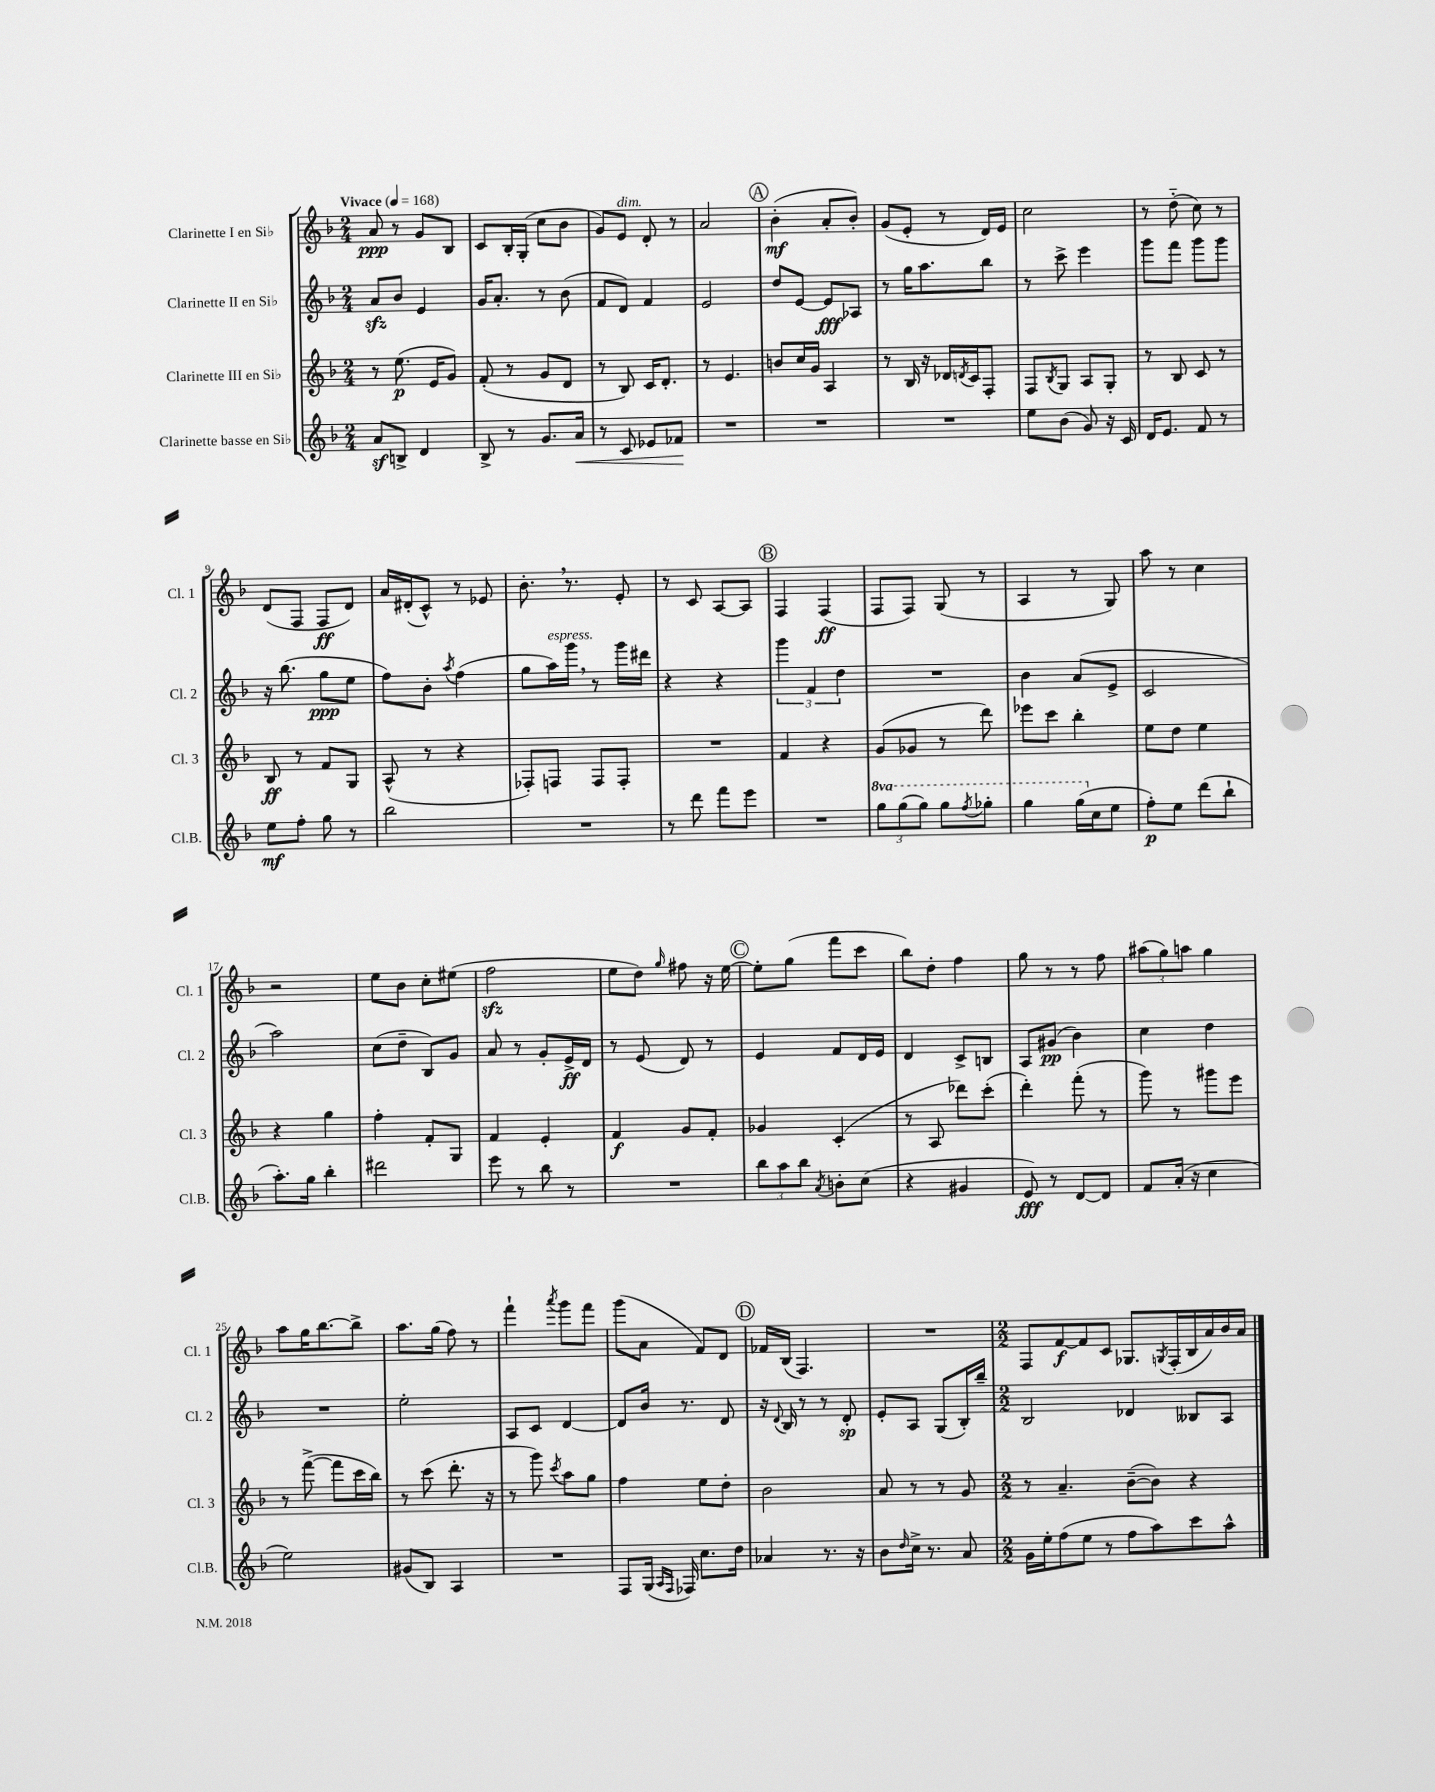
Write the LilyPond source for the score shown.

<<
\new StaffGroup <<
\new Staff = "s0" \with { instrumentName = "Clarinette I en Sib" shortInstrumentName = "Cl. 1" } {
    \clef treble \key f \major \numericTimeSignature \time 2/4 \tempo "Vivace" 4 = 168
    a'8\ppp r8 g'8 bes8 |
    c'8 bes16-. g16-.( c''8 bes'8 |
    g'8) e'8^\markup { \italic "dim." } d'8-. r8 |
    a'2 |
    \mark \markup { \circle "A" } bes'4-.\mf( a'8-. bes'8-.) |
    g'8( e'8-. r8 d'16) e'16 |
    c''2 |
    r8 d''8-_( c''8) r8 |
    d'8( f8 f8\ff d'8) |
    a'16 dis'16-.( c'8-^) r8 ees'8 |
    bes'8.-. \breathe r8. e'8-. |
    r8 c'8 a8~ a8 |
    \mark \markup { \circle "B" } f4 f4\ff( |
    f8 f8) g8( r8 |
    a4 r8 g8) |
    a''8 r8 c''4 |
    r2 |
    e''8 bes'8 c''8-. eis''8( |
    f''2\sfz |
    e''8 d''8) \grace { g''16 } fis''8 r16 e''16~ |
    \mark \markup { \circle "C" } e''8-. g''8( f'''8 c'''8 |
    bes''8) d''8-. f''4 |
    g''8 r8 r8 f''8 |
    \tuplet 3/2 { ais''8( g''8) a''8 } g''4 |
    a''8 g''16 bes''8.~ bes''8-> |
    a''8. g''16( f''8) r8 |
    f'''4-! \acciaccatura { a'''8 } g'''8 f'''8 |
    g'''8( a'8 f'8) d'8 |
    \mark \markup { \circle "D" } fes'16 bes16( f4.) |
    R2 |
    \numericTimeSignature \time 2/2 f8 f'8~\f f'8 c'8 ges8. \acciaccatura { g8 } f16-.( bes16 a'16) bes'16 a'16 \bar "|." |
}
\new Staff = "s1" \with { instrumentName = "Clarinette II en Sib" shortInstrumentName = "Cl. 2" } {
    \clef treble \key f \major \numericTimeSignature \time 2/4
    a'8\sfz bes'8 e'4 |
    g'16 a'8.-. r8 bes'8( |
    f'8 d'8) f'4 |
    e'2 |
    \mark \markup { \circle "A" } d''8 e'8~ e'8\fff aes8 |
    r8 g''16 a''8. bes''8 |
    r8 c'''8-> e'''4 |
    g'''8 f'''8 g'''8 g'''8 |
    r16 bes''8.( g''8\ppp e''8 |
    f''8) bes'8-. \acciaccatura { a''8 } f''4( |
    g''8 a''16^\markup { \italic "espress." }) g'''16 \breathe r8 g'''16 dis'''16 |
    r4 r4 |
    \mark \markup { \circle "B" } \tuplet 3/2 { g'''4 f'4 d''4 } |
    R2 |
    bes'4 a'8( e'8-> |
    c'2 |
    a''2) |
    c''8( d''8-- bes8) g'8 |
    a'8 r8 g'8-. e'16->\ff d'16 |
    r8 e'8( d'8) r8 |
    \mark \markup { \circle "C" } e'4 f'8 d'16 e'16 |
    d'4 c'8-> b8 |
    a8 gis'8\pp( bes'4) |
    c''4 d''4 |
    R2 |
    e''2-. |
    a8 c'8 d'4~ |
    d'8 bes'16 r8. d'8 |
    \mark \markup { \circle "D" } r16 \appoggiatura { d'8 } bes16 r8 r8 d'8-.\sp |
    e'8-. a8 g8( bes16-.) bes''16-- |
    \numericTimeSignature \time 2/2 bes2 des'4 beses8 a8 \bar "|." |
}
\new Staff = "s2" \with { instrumentName = "Clarinette III en Sib" shortInstrumentName = "Cl. 3" } {
    \clef treble \key f \major \numericTimeSignature \time 2/4
    r8 e''8.\p( e'16 g'8) |
    f'8-.( r8 g'8 d'8 |
    r8 bes8) c'16 d'8.-. |
    r8 e'4. |
    \mark \markup { \circle "A" } b'8 c''16 g'16 a4 |
    r8 bes16 r16 des'16 \acciaccatura { d'8 } c'16 f8-. |
    f8 \acciaccatura { bes8 } g8 a8 g8-. |
    r8 bes8 c'8 r8 |
    bes8\ff r8 f'8 g8 |
    a8-^( r8 r4 |
    fes8-.) f8 f8 f8-. |
    R2 |
    \mark \markup { \circle "B" } f'4 r4 |
    g'8( ges'8 r8 d'''8) |
    ees'''8 c'''8 bes''4-. |
    e''8 d''8 e''4 |
    r4 g''4 |
    f''4-. f'8-. g8 |
    f'4 e'4-. |
    f'4\f g'8 f'8-. |
    \mark \markup { \circle "C" } ges'4 c'4-.( |
    r8 a8 des'''8) c'''8-.( |
    d'''4-.) f'''8-.( r8 |
    g'''8) r8 gis'''8 e'''8 |
    r8 f'''8~->( f'''8 c'''16 bes''16) |
    r8 c'''8( d'''8.-. r16 |
    r8 g'''8) \acciaccatura { c'''8 } a''8 g''8 |
    f''4 e''8 d''8-. |
    \mark \markup { \circle "D" } bes'2 |
    a'8 r8 r8 g'8 |
    \numericTimeSignature \time 2/2 r8 a'4.-- bes'8~--( bes'8) r4 \bar "|." |
}
\new Staff = "s3" \with { instrumentName = "Clarinette basse en Sib" shortInstrumentName = "Cl.B." } {
    \clef treble \key f \major \numericTimeSignature \time 2/4 \set Staff.ottavationMarkups = #ottavation-simple-ordinals
    a'8\sf b8-> d'4 |
    bes8-> r8 g'8. a'16\< |
    r8 c'8 ees'8 fes'8\! |
    R2 |
    \mark \markup { \circle "A" } R2 |
    R2 |
    e''8 bes'8( g'8) r16 c'16 |
    d'16 e'8. f'8 r8 |
    e''8\mf f''8-. g''8 r8 |
    bes''2 |
    R2 |
    r8 d'''8 f'''8 e'''8 |
    \mark \markup { \circle "B" } R2 |
    \tuplet 3/2 { \ottava #1 g'''8 g'''8( g'''8) } g'''8 \acciaccatura { f'''8 } ges'''8-. |
    g'''4 g'''16( \ottava #0 c''16 e''8 |
    f''8-.\p) e''8 d'''8( bes''8-! |
    a''8.-.) g''16 bes''4-. |
    dis'''2 |
    e'''8 r8 bes''8 r8 |
    R2 |
    \mark \markup { \circle "C" } \tuplet 3/2 { bes''8 a''8 bes''8 } \acciaccatura { a'8 } b'8-. c''8( |
    r4 gis'4 |
    e'8\fff) r8 d'8~ d'8 |
    f'8 a'16-.( r16 c''4 |
    e''2) |
    gis'8( bes8) a4 |
    R2 |
    f8 g16( \grace { a16 f16 } fes16) c''8. d''16 |
    \mark \markup { \circle "D" } aes'4 r8. r16 |
    bes'8 \grace { d''16 } c''16-> r8. a'8 |
    \numericTimeSignature \time 2/2 g'16 e''16-. f''8( e''8 r8 f''8 a''8) c'''8 a''8-^ \bar "|." |
}
>>
>>
